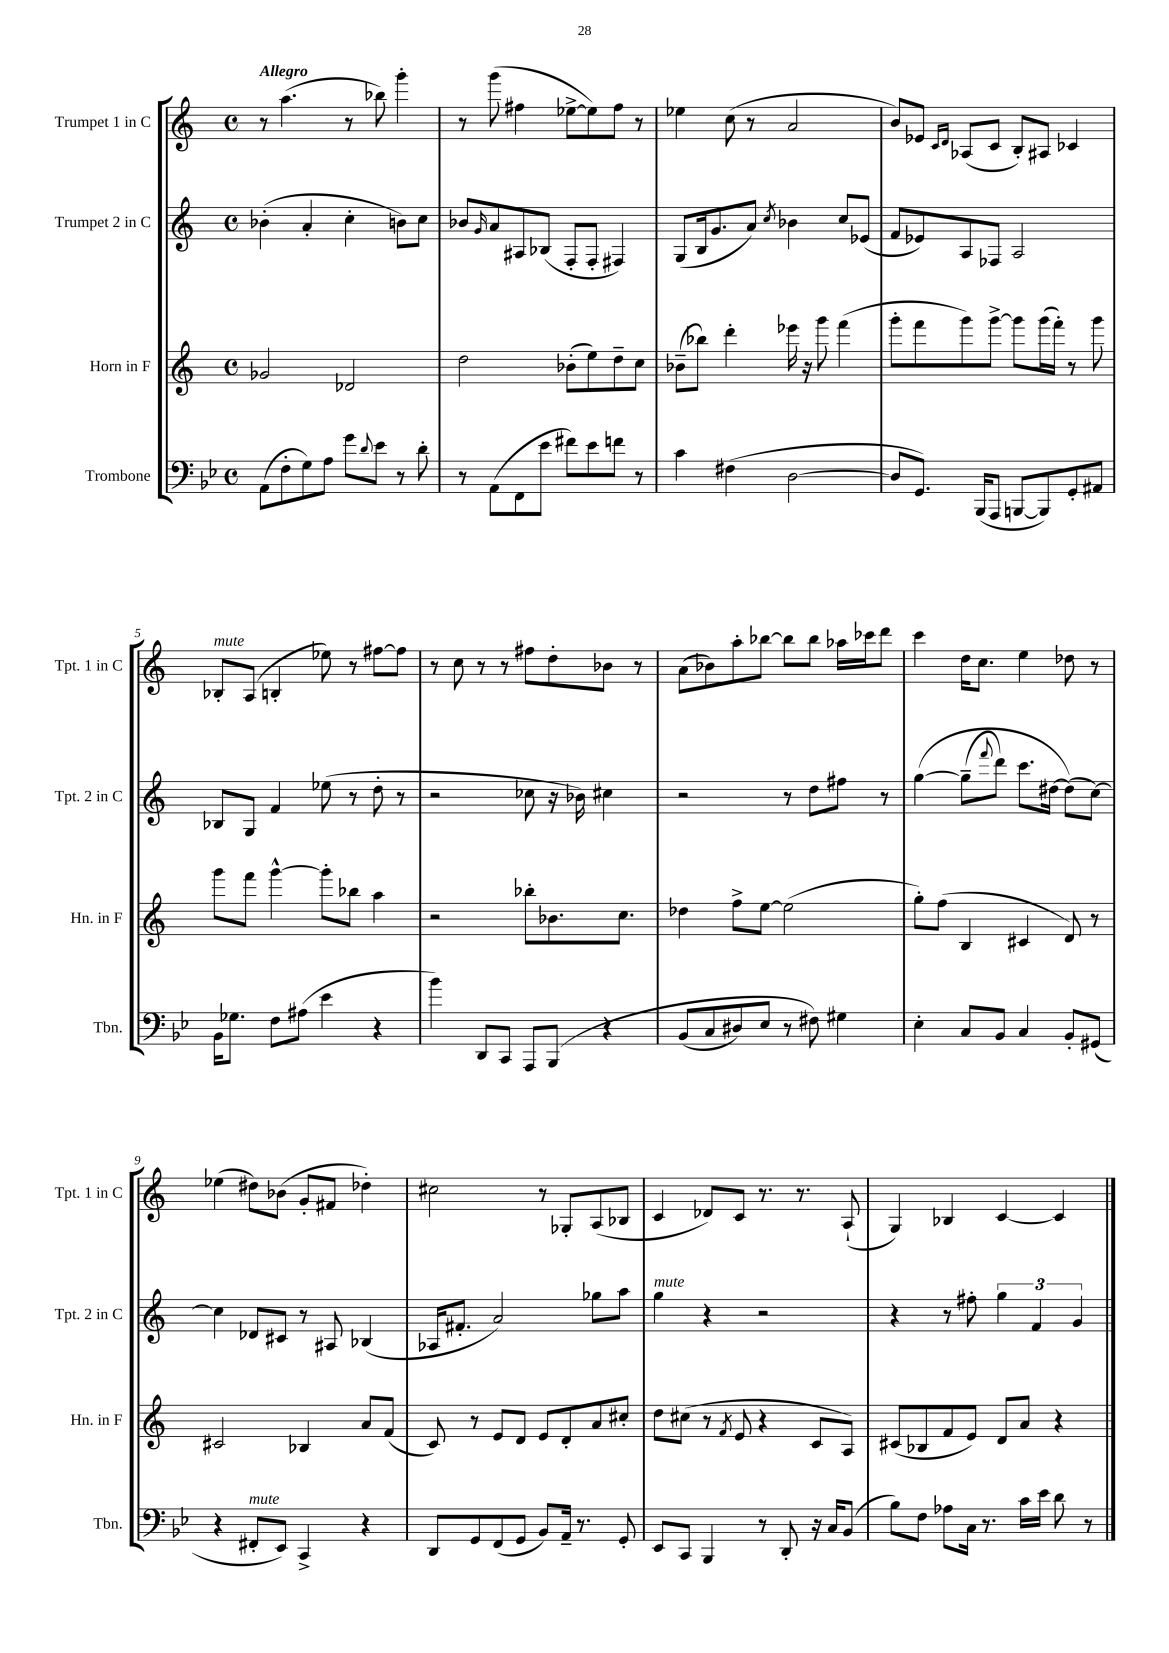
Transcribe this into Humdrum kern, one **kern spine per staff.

**kern	**kern	**kern	**kern
*part4	*part3	*part2	*part1
*staff4	*staff3	*staff2	*staff1
*I"Trombone	*I"Horn in F	*I"Trumpet 2 in C	*I"Trumpet 1 in C
*I'Tbn.	*I'Hn. in F	*I'Tpt. 2 in C	*I'Tpt. 1 in C
*clefF4	*clefG2	*clefG2	*clefG2
*k[b-e-]	*k[]	*k[]	*k[]
*M4/4	*M4/4	*M4/4	*M4/4
*met(c)	*met(c)	*met(c)	*met(c)
=1	=1	=1	=1
!	!	!	!LO:TX:a:B:t=Allegro
(8AA\L	2g-X/	(4b-X'\	8r
8F'\	.	.	(4.aa\
8G\)	.	4a'/	.
8A\J	.	.	.
8g\L	2d-X/	4cc'\	8r
8qqd/	.	.	.
8e-\J	.	.	8bb-X\)
8r	.	8bn\L)	4ggg'\
8d'\	.	8cc\J	.
=2	=2	=2	=2
8r	2dd\	8b-X/L	8r
.	.	16qqg/	.
(8AA\L	.	8a/	(8ggg\
8FF\	.	8A#X/	4ff#X\
8e-\J	.	(8B-X/J	.
8f#X\L)	(8b-X'\L	8F'/L	[8ee-X^\L
8e-\	8ee\)	8F'/J	8ee-\])
8fn\J	8dd~\	4F#X/)	8ff#\J
8r	8cc\J	.	8r
=3	=3	=3	=3
4c\	(8b-X~\L	(8G/L	4ee-X\
.	8bb-X\J)	16B/k	.
.	.	8.g/	.
(4F#X\	4ddd'\	.	(8cc\
.	.	8a/J)	8r
.	.	8qcc/	.
[2D\	16eee-X\	4b-X\	2a/
.	16r	.	.
.	8ggg\	.	.
.	(4fff\	8cc/L	.
.	.	(8e-X/J	.
=4	=4	=4	=4
8D/L]	8ggg'\L	8f/L	8b/L)
8.GG/J)	8fff\	8e-X/)	8e-X/J
.	.	.	16qqc/LL
.	.	.	16qqd/JJ
.	8ggg\)	8A/	(8A-X/L
(16BBB-/KL	.	.	.
8AAA/J	[8ggg^\J	8F-X/J	8c/J
[8BBBn/L	8ggg\L]	2A/	8B'/L)
8BBB/])	(16ggg\L	.	8A#X/J
.	16fff'\JJ)	.	.
8GG'/	8r	.	4c-X/
8AA#X/J	8ggg\	.	.
!!LO:LB:g=z
=5	=5	=5	=5
!	!	!	!LO:TX:a:i:t=mute
16BB-\KL	8ggg\L	8B-X/L	8B-X'/L
8.G-X\J	.	.	.
.	8fff\J	8G/J	(8A/J
8F\L	[4ggg^^\	4f/	4Bn'/
(8A#X\J	.	.	.
4e-\	8ggg'\L]	(8ee-X\	8ee-X\)
.	8bb-X\J	8r	8r
4r	4aa\	8dd'\	[8ff#X\L
.	.	8r	8ff#\J]
=6	=6	=6	=6
4b-\)	2r	2r	8r
.	.	.	8cc\
8DD/L	.	.	8r
8CC/J	.	.	8r
8AAA/L	8bb-X'\L	8cc-X\	8ff#X\L
(8BBB-/J	8.b-X\	16r	8dd'\
.	.	16b-X\)	.
4r	.	4cc#X\	8b-X\J
.	8.cc\J	.	.
.	.	.	8r
=7	=7	=7	=7
(8BB-/L	4dd-X\	2r	(8a\L
8C/	.	.	8b-X\)
8D#X/)	8ff^\L	.	8aa'\
8E-/J	[8ee\J	.	[8bb-X\J
8r	(2ee\]	8r	8bb-\L]
8F#X\)	.	8dd\L	8bb-\J
4G#X\	.	8ff#X\J	16aa-X\LL
.	.	.	16ccc-X\J
.	.	8r	8ddd\J
=8	=8	=8	=8
4E-'\	8gg'\L)	([4gg\	4ccc\
.	(8ff\J	.	.
8C/L	4B/	(8gg~\L]	16dd\KL
.	.	.	8.cc\J
.	.	8qqfff/	.
8BB-/J	.	8ddd\J)	.
4C/	4c#X/	8.ccc\L	4ee\
.	.	[16dd#X\Jk	.
8BB-'/L	8d/)	(8dd#\L])	8dd-X\
(8GG#X/J	8r	[8cc\J)	8r
!!LO:LB:g=z
=9	=9	=9	=9
4r	2c#X/	4cc\]	(4ee-X\
!LO:TX:a:i:t=mute	!	!	!
8FF#X'/L	.	8d-X/L	8dd#X\L)
8EE-/J)	.	8c#X/J	(8b-X\J
4CC^/	4B-X/	8r	8g'/L
.	.	8A#X/	8f#X/J
4r	8a/L	(4B-X/	4dd-X'\)
.	(8f/J	.	.
=10	=10	=10	=10
8DD/L	8c/)	16A-X/KL	2cc#X\
.	.	8.f#X'/J	.
8GG/	8r	.	.
(8FF/	8e/L	2a/)	.
8GG/J	8d/J	.	.
8BB-/L)	8e/L	.	8r
16AA~/Jk	8d'/	.	8G-X'/L
8.r	.	.	.
.	8a/	8gg-X\L	(8A/
8GG'/	8cc#X'/J	8aa\J	8B-X/J
=11	=11	=11	=11
!	!	!LO:TX:a:i:t=mute	!
8EE-/L	8dd\L	4gg\	4c/
8CC/J	(8cc#X\J	.	.
4BBB-/	8r	4r	8d-X/L)
.	8qf/	.	.
.	8e/	.	8c/J
8r	4r	2r	8.r
8DD'/	.	.	.
.	.	.	8.r
16r	8c/L	.	.
16C/KL	.	.	.
(8BB-/J	8A/J)	.	(8A`/
=12	=12	=12	=12
8B-\L)	(8c#X/L	4r	4G/)
8F\J	8B-X/	.	.
8A-X\L	8f/	8r	4B-X/
16C\Jk	8e/J)	8ff#X'\	.
8.r	.	.	.
.	8d/L	6gg\	[4c/
16c\LL	8a/J	.	.
.	.	6f/	.
16e-\JJ	.	.	.
8d\	4r	.	4c/]
.	.	6g/	.
8r	.	.	.
==	==	==	==
*-	*-	*-	*-
